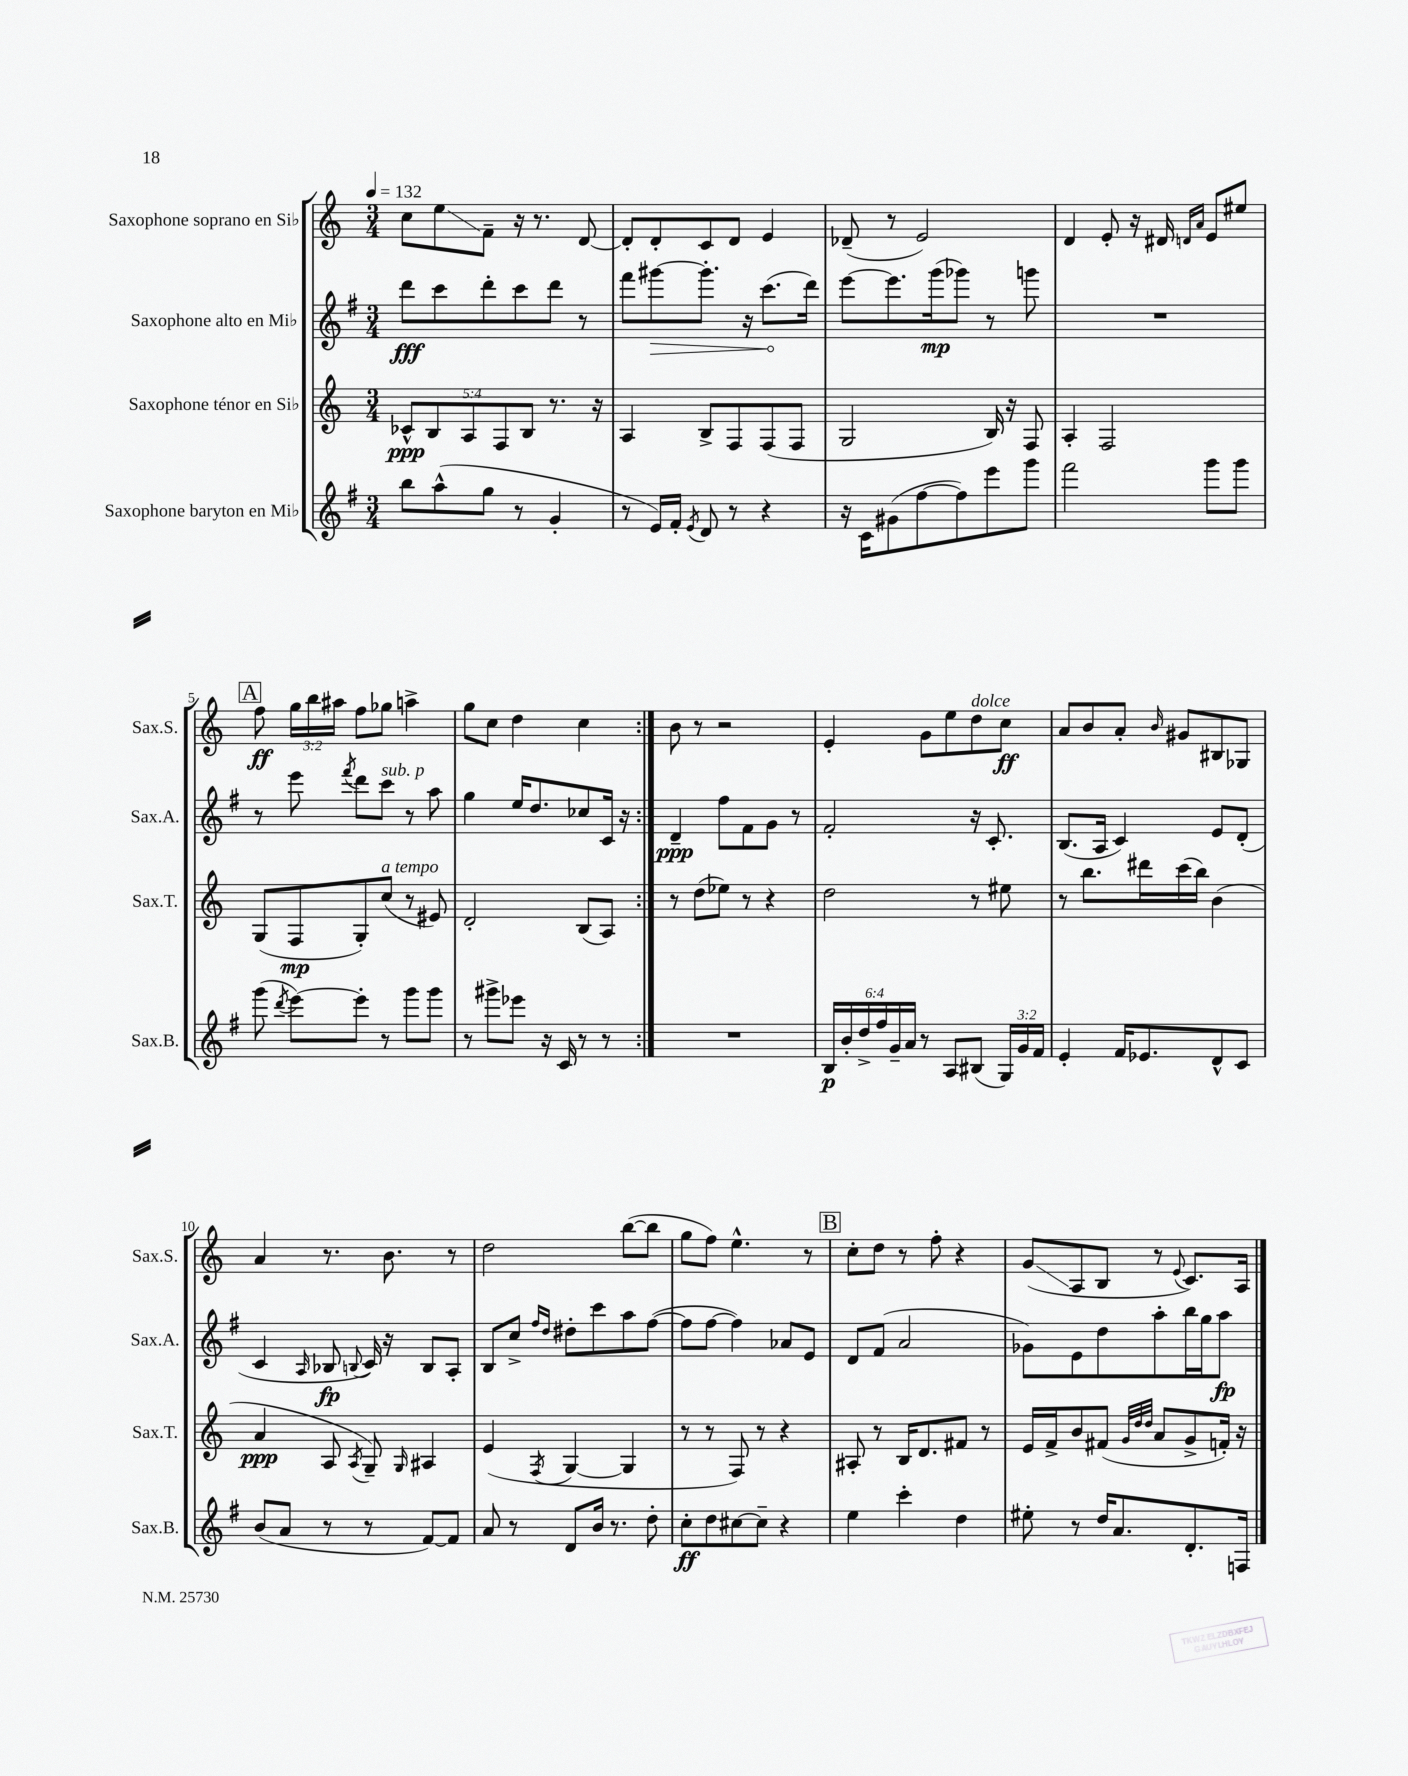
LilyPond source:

<<
\new StaffGroup <<
\new Staff = "s0" \with { instrumentName = "Saxophone soprano en Sib" shortInstrumentName = "Sax.S." } {
    \clef treble \key c \major \numericTimeSignature \time 3/4 \override Staff.TupletNumber.text = #tuplet-number::calc-fraction-text \tempo 4 = 132
    \autoBeamOff \repeat volta 2 { c''8[ e''8\glissando f'8]-- r16 r8. d'8~ |
    d'8[-. d'8-. c'8 d'8] e'4 |
    des'8--( r8 e'2) |
    d'4 e'8-. r16 dis'16 \grace { d'16[ a'16] } e'8[ eis''8] |
    \mark \markup { \box "A" } f''8\ff \tuplet 3/2 { g''16[ b''16 ais''16] } f''8[ ges''8] a''4-> |
    g''8[ c''8] d''4 c''4 | }
    b'8 r8 r2 |
    e'4-. g'8[ e''8 d''8^\markup { \italic "dolce" } c''8]\ff |
    a'8[ b'8 a'8]-. \grace { b'16 } gis'8[ bis8 ges8] |
    a'4 r8. b'8. r8 |
    d''2 b''8[~( b''8] |
    g''8[ f''8]) e''4.-^ r8 |
    \mark \markup { \box "B" } c''8[-. d''8] r8 f''8-. r4 |
    g'8[\glissando( a8 b8] r8 \appoggiatura { e'8 } c'8.[) a16] \bar "|." |
}
\new Staff = "s1" \with { instrumentName = "Saxophone alto en Mib" shortInstrumentName = "Sax.A." } {
    \clef treble \key g \major \numericTimeSignature \time 3/4
    \autoBeamOff \repeat volta 2 { d'''8[\fff c'''8 d'''8-. c'''8 d'''8] r8 |
    fis'''8[ \once \override Hairpin.circled-tip = ##t gis'''8~\> gis'''8.]-. r16 c'''8.[\!( d'''16]) |
    e'''8[~ e'''8. g'''16\mp( ges'''8]) r8 g'''8 |
    R2. |
    \mark \markup { \box "A" } r8 e'''8 \acciaccatura { fis'''8 } d'''8[ c'''8]^\markup { \italic "sub. p" } r8 a''8 |
    g''4 e''16[ d''8. ces''8 c'16] r16 | }
    d'4--\ppp fis''8[ fis'8 g'8] r8 |
    fis'2-. r16 c'8.-. |
    b8.[( a16] c'4) e'8[ d'8]-.( |
    c'4 \grace { a16 } bes8\fp \appoggiatura { b8 } c'16) r16 b8[ a8]-. |
    b8[ c''8]-> \grace { fis''16[ d''16] } dis''8[-. c'''8 a''8 fis''8]~( |
    fis''8[ fis''8]~ fis''4) aes'8[ e'8] |
    \mark \markup { \box "B" } d'8[ fis'8]( a'2 |
    ges'8[) e'8 d''8 a''8-. b''16 g''16 a''8]\fp \bar "|." |
}
\new Staff = "s2" \with { instrumentName = "Saxophone ténor en Sib" shortInstrumentName = "Sax.T." } {
    \clef treble \key c \major \numericTimeSignature \time 3/4 \override Staff.TupletNumber.text = #tuplet-number::calc-fraction-text
    \autoBeamOff \repeat volta 2 { \tuplet 5/4 { ces'8[-^\ppp b8 a8 f8 b8] } r8. r16 |
    a4 b8[-> f8 f8( f8] |
    g2 b16) r16 f8 |
    a4-. f2 |
    \mark \markup { \box "A" } g8[( f8\mp g8-.) c''8]^\markup { \italic "a tempo" }( r8 eis'8) |
    d'2-. b8[( a8]) | }
    r8 d''8[( ees''8]) r8 r4 |
    d''2 r8 eis''8 |
    r8 b''8.[ dis'''16 c'''16( b''16]) b'4( |
    a'4\ppp a8 \acciaccatura { a8 } g8--) \grace { g16 } ais4 |
    e'4( \acciaccatura { f8 } g4~ g4 |
    r8 r8 f8) r8 r4 |
    \mark \markup { \box "B" } ais8-. r8 b16[ d'8. fis'8] r8 |
    e'16[ f'16-> b'8 fis'8]( \grace { g'32[ d''32 d''32] } a'8[ g'8-> f'16]-.) r16 \bar "|." |
}
\new Staff = "s3" \with { instrumentName = "Saxophone baryton en Mib" shortInstrumentName = "Sax.B." } {
    \clef treble \key g \major \numericTimeSignature \time 3/4 \override Staff.TupletNumber.text = #tuplet-number::calc-fraction-text
    \autoBeamOff \repeat volta 2 { b''8[ a''8-^( g''8] r8 g'4-. |
    r8 e'16[) fis'16]-. \acciaccatura { e'8 } d'8 r8 r4 |
    r16 c'16[ gis'8( fis''8~ fis''8) e'''8 g'''8] |
    fis'''2 g'''8[ g'''8] |
    \mark \markup { \box "A" } g'''8( \acciaccatura { d'''8 } e'''8[~) e'''8]-. r8 g'''8[ g'''8] |
    r8 gis'''8[-> ees'''8] r16 c'16 r8 r8 | }
    R2. |
    \tuplet 6/4 { b16[\p b'16-. d''16-> fis''16 g'16-- a'16] } r8 a8[ bis8]( \tuplet 3/2 { g16[) g'16 fis'16] } |
    e'4-. fis'16[ ees'8. d'8-^ c'8] |
    b'8[( a'8] r8 r8 fis'8[~) fis'8] |
    a'8 r8 d'8[ b'16] r8. d''8-. |
    c''8[-.\ff d''8 cis''8~ cis''8]-- r4 |
    \mark \markup { \box "B" } e''4 c'''4-. d''4 |
    eis''8-. r8 d''16[ a'8. d'8.-. f16] \bar "|." |
}
>>
>>
